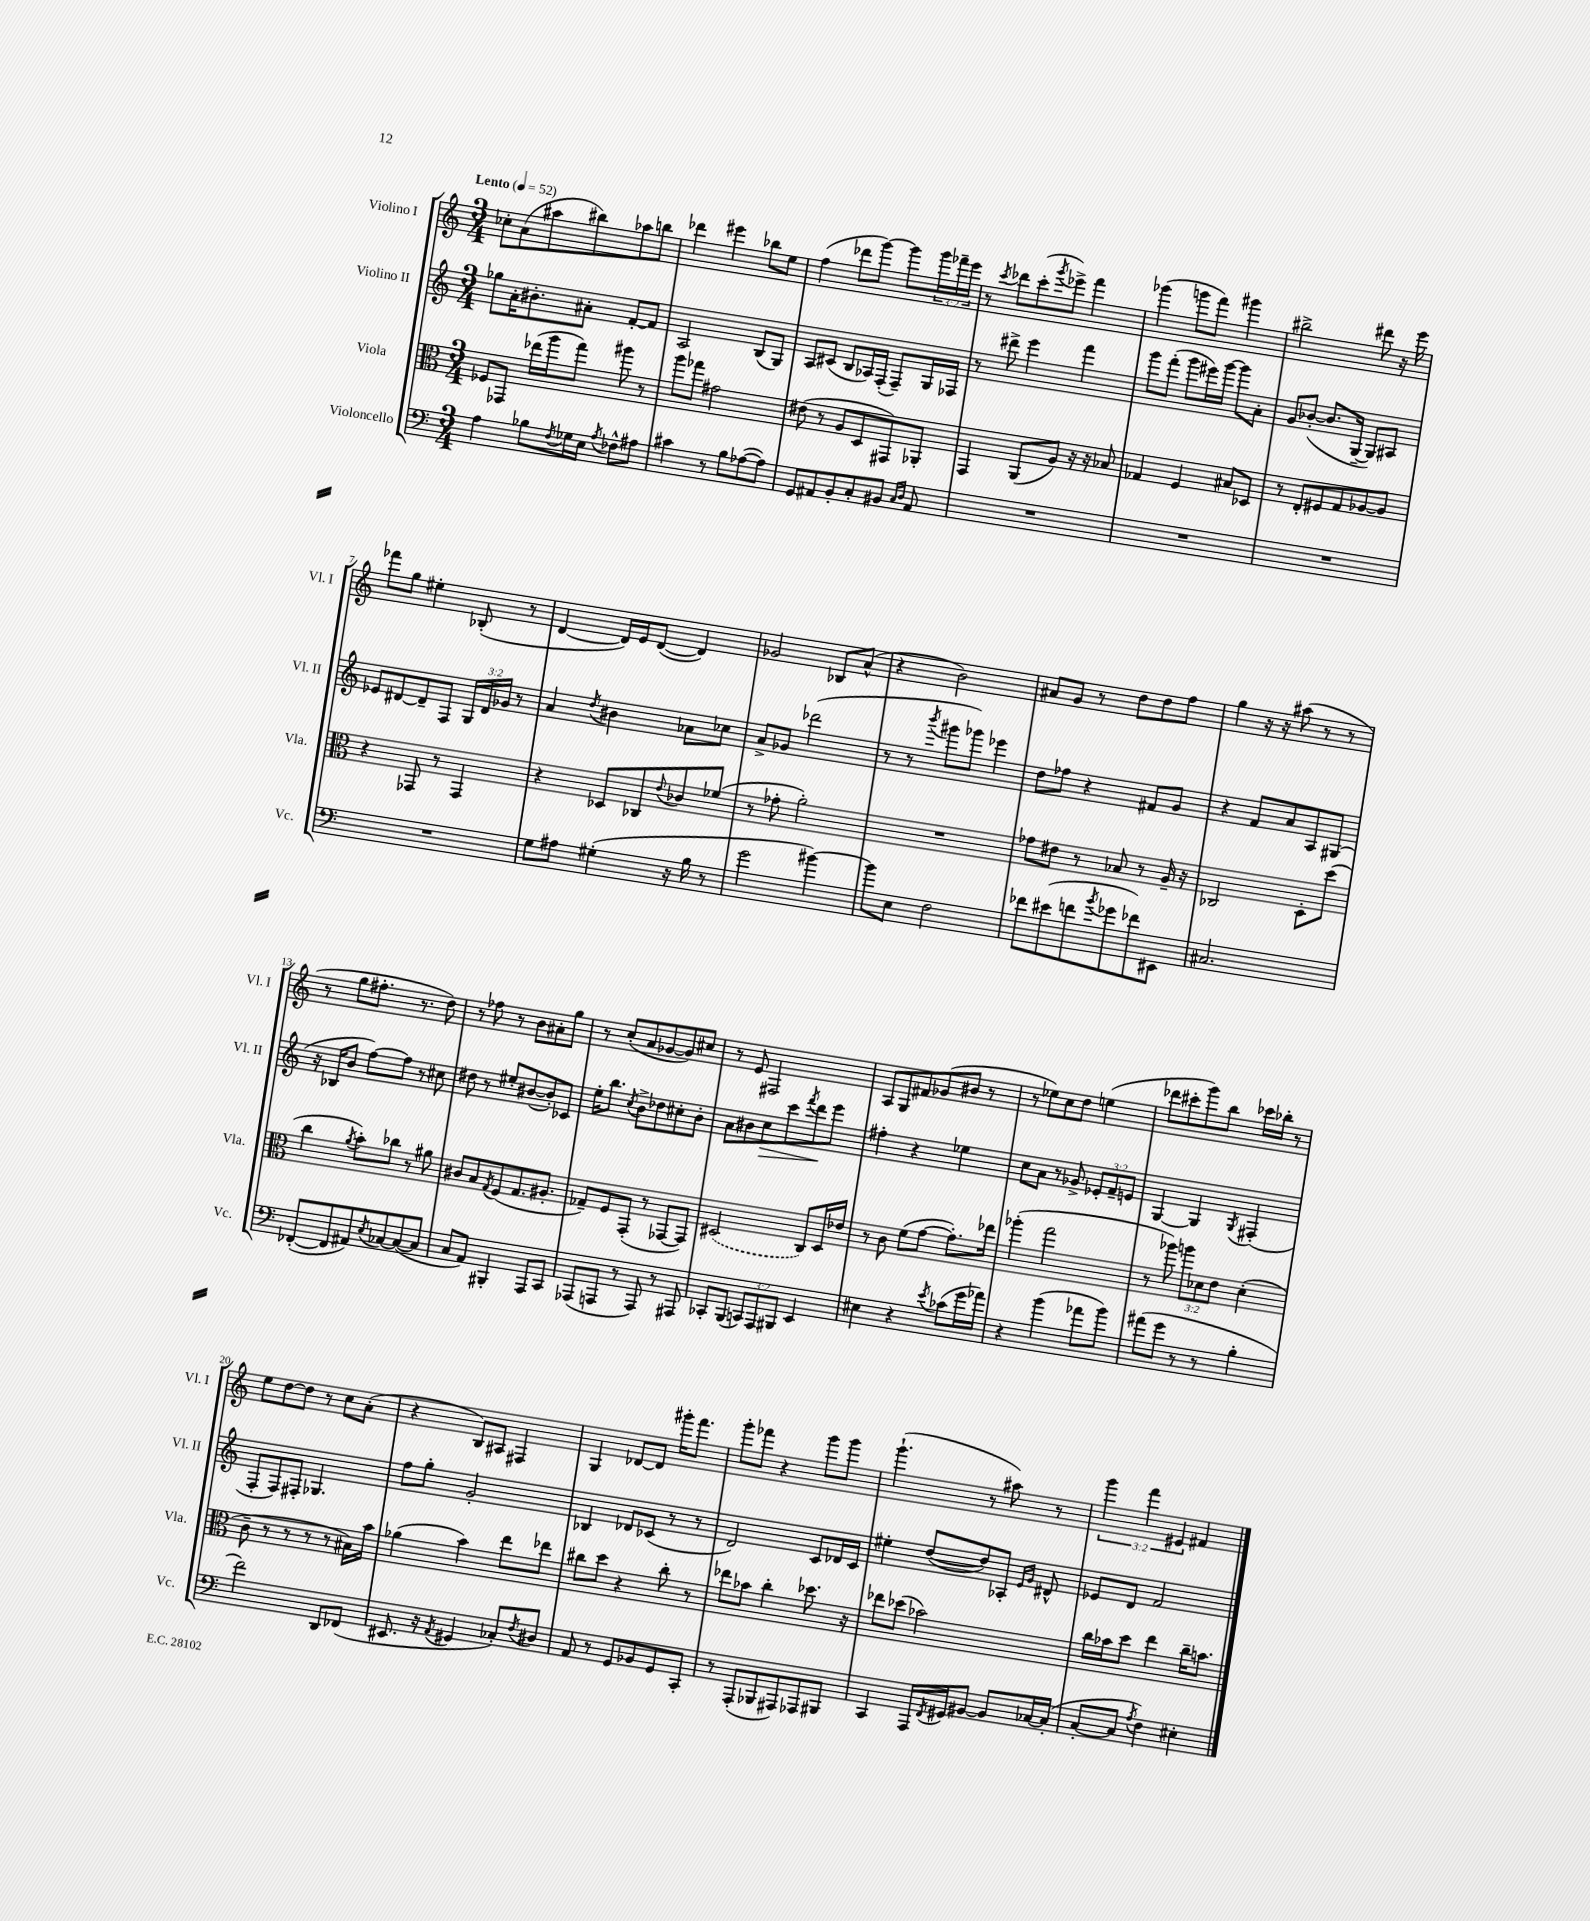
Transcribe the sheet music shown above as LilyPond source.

<<
\new StaffGroup <<
\new Staff = "s0" \with { instrumentName = "Violino I" shortInstrumentName = "Vl. I" } {
    \clef treble \key c \major \numericTimeSignature \time 3/4 \override Staff.TupletNumber.text = #tuplet-number::calc-fraction-text \tempo "Lento" 4 = 52
    ces''8-. a'8( ais''8 bis''8) aes''8 b''8 |
    des'''4 eis'''4 bes''8 e''8 |
    f''4( des'''8 g'''8~) g'''8 \tuplet 3/2 { g'''16 fes'''16-- e'''16 } |
    r8 \acciaccatura { c'''8 } des'''8 c'''8-.( \acciaccatura { g'''8 } ees'''8->) f'''4 |
    ges'''4( g'''8 f'''8) gis'''4 |
    bis''2-> dis'''8 r16 e'''16 |
    fes'''8 g''8 eis''4-. bes8-.( r8 |
    d'4~ d'16) e'16 d'8~( d'4) |
    ges'2 bes8 a'8-^( |
    r4 b'2) |
    ais'8 g'8 r8 d''8 d''8 f''8 |
    g''4 r16 r16 ais''8( r8 r8 |
    r8 g''8 fis''8.-. r8. d''8) |
    r8 fes''8 r8 b'8 ais'8-. g''8 |
    r8 c''8-.( a'8 ges'8~ ges'8) cis''8 |
    r8 e'8 fis2 |
    a8 g8 fis'8 ges'8( bis'8 r8 |
    r8 ees''8) c''8 d''8 e''4( |
    des'''8 cis'''8-. g'''8) b''8 ces'''16 bes''16-. r8 |
    e''8 d''8~ d''8 r8 c''8 a'8-.( |
    r4 b8) ais8 fis4 |
    g4 des'8~ des'8 gis'''16-. f'''8. |
    g'''8-. fes'''8 r4 g'''8 g'''8 |
    g'''4.-!( r8 ais''8) r8 |
    \tuplet 3/2 { g'''4 f'''4 eis'4 } fis'4 \bar "|." |
}
\new Staff = "s1" \with { instrumentName = "Violino II" shortInstrumentName = "Vl. II" } {
    \clef treble \key c \major \numericTimeSignature \time 3/4 \override Staff.TupletNumber.text = #tuplet-number::calc-fraction-text
    ges''8 a'16-. bis'8.-. ais'8-. f'8~-. f'8 |
    a2 b8( g8) |
    a8 cis'8( b8 aes16) f16-.( f8--) g16 fes16 |
    r8 dis'''8-> e'''4 f'''4 |
    g'''8 f'''8-.( g'''8 eis'''16) g'''16~ g'''8 a'8-. |
    g'8 bes'8~-.( bes'8. g16~-- g8) ais8 |
    ees'8 dis'8~ dis'8-- f8 \tuplet 3/2 { g16 dis'16 ges'16 } r8 |
    a'4 \acciaccatura { d''8 } bis'4 aes'8 ces''8 |
    a'8-> ges'8 des'''2( |
    r8 r8 \acciaccatura { b'''8 } gis'''8 ges'''8) ees'''4 |
    d''8 fes''8 r4 fis'8 g'8 |
    r4 f'8 a'8 a8 gis8( |
    r16 bes16 b'8 f''8~) f''8 r8 cis''8 |
    dis''8 r8 eis''8-. bis'8~( bis'8-.) ces'8 |
    e''16-. b''8. \acciaccatura { c''8 } b'8-> des''8 cis''8-. b'8-. |
    a'8 bis'8 c''8\> c'''8 \acciaccatura { f'''8 } d'''8\! e'''8 |
    fis''4-. r4 ees''4 |
    c''8 a'8 r8 ges'8-> \tuplet 3/2 { ees'8-. f'8-- e'8 } |
    g4~ g4 \acciaccatura { g8 } fis4-.( |
    f8-. f8) fis8-. ges4. |
    f''8 g''8-. g'2-. |
    bes4 des'8 ces'8( r8 r8 |
    d'2) c'8 des'16 c'16 |
    eis''4-. d''8~( d''8) aes8-. \grace { e'16 g'16 } dis'8-^ |
    ees'8 d'8 f'2 \bar "|." |
}
\new Staff = "s2" \with { instrumentName = "Viola" shortInstrumentName = "Vla." } {
    \clef alto \key c \major \numericTimeSignature \time 3/4 \override Staff.TupletNumber.text = #tuplet-number::calc-fraction-text
    fes8 ges,8 ees''16( a''16 g''8) ais''8 r8 |
    a''8 ges''8 gis'2 |
    eis'8( r8 a8 d8 gis,8) aes,8-. |
    g,4 a,8( a8) r16 r16 bes8 |
    ges4 f4 bis8 des8 |
    r8 e8-. fis8 g8 aes8~ aes8 |
    r4 ges,8 r8 ges,4 |
    r4 des8 ces8 \appoggiatura { e'8 } ces'8 fes'8( |
    r8 ges'8-. a'2-.) |
    R2. |
    ges'8 eis'8 r8 bes8 r8 a16-- r16 |
    ces2 d8-. d''8( |
    c''4 \acciaccatura { a'8 } b'8-.) ces''8 r8 ais'8 |
    cis'8 b8 \acciaccatura { g8 } f8( g8. ais8.-. |
    ges8--) f8 g,8-.( r8 ges,8~ ges,8) |
    \once \slurDashed dis2( c8) dis16 ees'16 |
    r8 c'8 f'8( g'8~ g'8.-.) ees''16 |
    aes''4-.( g''2 |
    r8 aes''8) \tuplet 3/2 { a''8 des'8 e'8 } des'4-.( |
    c'8-- r8 r8 r8 r8 bis16) b'16 |
    aes'4( b'4) e''8 ees''8 |
    cis''8 d''8 r4 cis''8-. r8 |
    ees''8 bes'8 c''4-. des''8. r16 |
    ees''8 des''8( bes'2) |
    c''16 bes'16 d''8 e''4 c''16-- b'8. \bar "|." |
}
\new Staff = "s3" \with { instrumentName = "Violoncello" shortInstrumentName = "Vc." } {
    \clef bass \key c \major \numericTimeSignature \time 3/4 \override Staff.TupletNumber.text = #tuplet-number::calc-fraction-text
    a4 bes8 \acciaccatura { f8 } ges16 e16 \acciaccatura { a8 } fes8-^ ais8 |
    cis'4 r8 b8 aes8~( aes8) |
    g,8 ais,8 b,8-. c8-. bis,8 \grace { c16 d16 } ais,8 |
    R2. |
    R2. |
    R2. |
    R2. |
    g8 ais8 gis4-.( r16 b16 r8 |
    g'2 bis'4~) |
    bis'8 e8 f2 |
    fes'8 eis'8( f'8 \acciaccatura { b'8 } ges'8 fes'8) eis,8 |
    cis2. |
    fes,8~-.( fes,8 ais,8) \acciaccatura { e8 } ces8~ ces8~( ces8 |
    c8 a,8) bis,,4-. a,,8 c,8 |
    aes,,8( a,,8 r8 a,,8) r8 ais,,8 |
    ces,8-. b,,8( \tuplet 3/2 { c,8) a,,8 bis,,8 } e,4 |
    eis4 r4 \acciaccatura { e'8 } ces'8( g'16 aes'16) |
    r4 b'4( aes'8 b'8) |
    ais'8( g'8 r8 r8 b4-. |
    f'2) d,8 fes,8( |
    eis,8. r16 \acciaccatura { a,8 } gis,4 ces8-.) \acciaccatura { f8 } dis8 |
    a,8 r8 g,8 bes,8 g,8 c,8-. |
    r8 a,,8-.( bes,,8 ais,,8) aes,,8 bis,,8 |
    c,4 a,,16 \acciaccatura { f,8 } gis,16 bis,8~ bis,8 ces16~ ces16-.( |
    c8~-. c8 \acciaccatura { a8 } f4) eis4-. \bar "|." |
}
>>
>>
